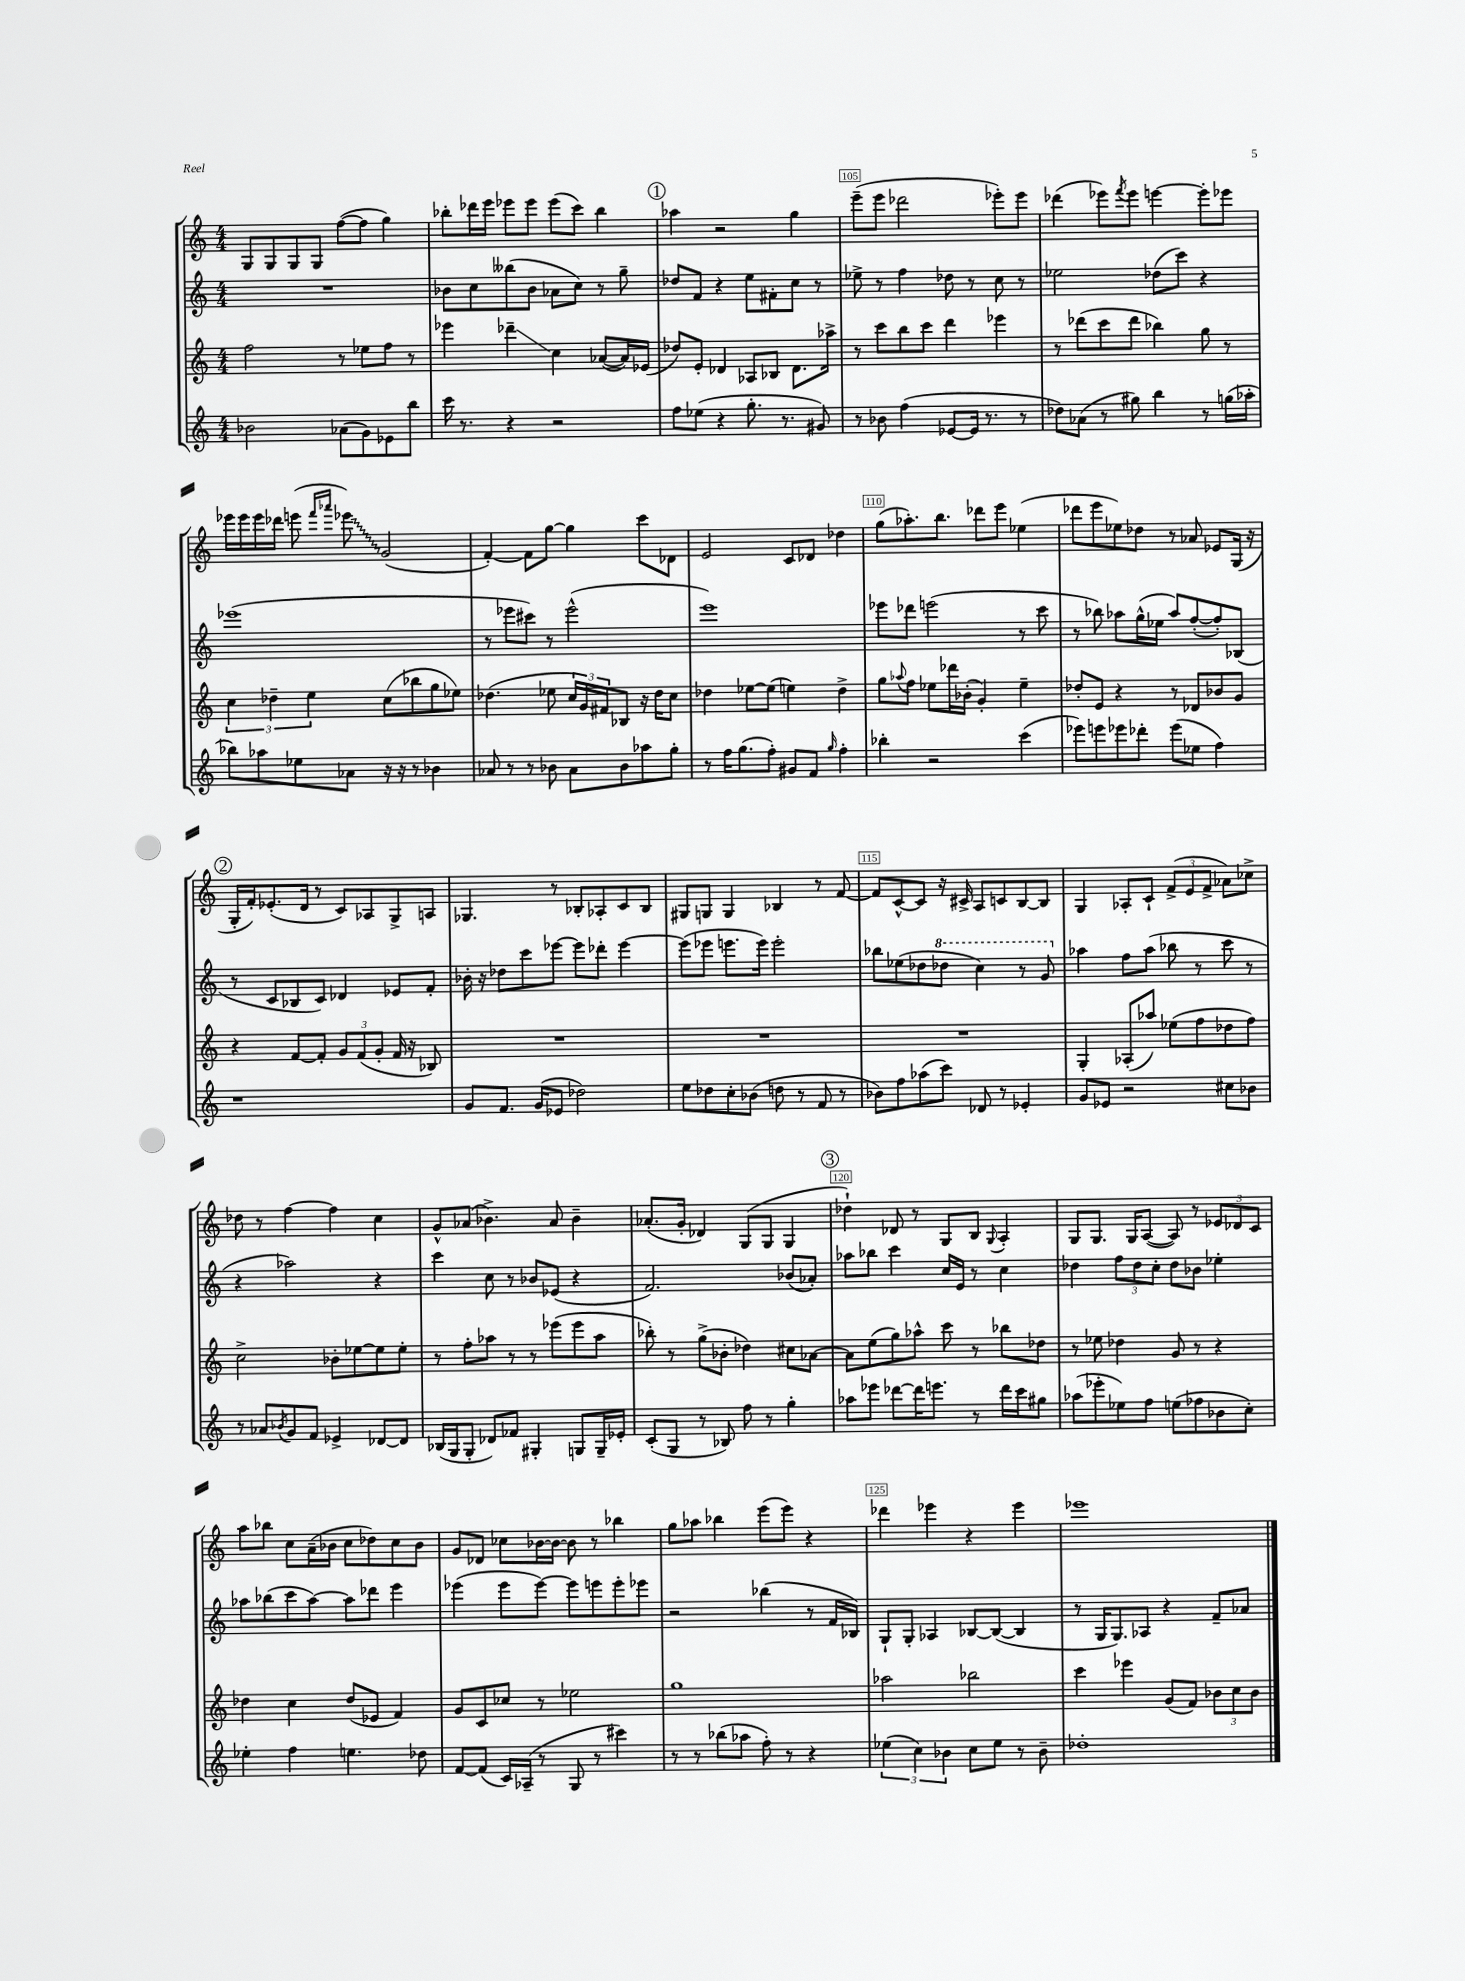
<<
\new StaffGroup <<
\new Staff = "s0" {
    \clef treble \key c \major \numericTimeSignature \time 4/4
    g8 g8 g8 g8 f''8~( f''8 g''4) |
    bes''8-. des'''16 e'''16 ees'''8 ees'''8 ees'''8( c'''8) bes''4 |
    \mark \markup { \circle "1" } aes''4 r2 g''4 |
    e'''8--( e'''8 des'''2 ees'''8-.) ees'''8 |
    des'''4( ees'''8) \acciaccatura { f'''8 } ees'''8 e'''4~ e'''8-. ees'''8 |
    ees'''16 ees'''16 ees'''16 des'''16 e'''8( \grace { f'''16 aes'''16 } \once \override Glissando.style = #'zigzag ees'''8\glissando) g'2( |
    f'4~-.) f'8 g''8~ g''4 c'''8 des'8 |
    e'2 c'8 des'8 des''4 |
    g''8( aes''8.-.) b''8. des'''8 e'''8 ees''4( |
    des'''8 e'''8 ees''8) des''8 r8 aes'8 ees'8 g16( r16 |
    \mark \markup { \circle "2" } g16-. f'16-.) ees'8.-.( d'16 r8 c'8) aes8 g8-> a8 |
    ges4. r8 bes8-. aes8-. c'8 bes8 |
    gis8 g8 g4 bes4 r8 f'8~ |
    f'8 c'8~-^ c'8 r16 cis'16-> a8 c'8 b8~ b8 |
    g4 aes8-. c'8-! \tuplet 3/2 { f'8->( e'8 f'8-> } aes'8) ces''8-> |
    des''8 r8 f''4~ f''4 c''4 |
    g'8-^ aes'8( bes'4.->) aes'8 bes'4-- |
    aes'8.-.( g'16-. des'4) g8( g8 g4 |
    \mark \markup { \circle "3" } des''4-!) des'8 r8 g8 b8 \appoggiatura { g8 } a4-. |
    g8 g8. g16 a8~( a8) r8 \tuplet 3/2 { ees'8 des'8 c'8 } |
    a''8 bes''8 c''8 a'16--( bes'16 c''8 des''8) c''8 bes'8 |
    g'8 des'8 ces''8 bes'16~ bes'16~ bes'8 r8 bes''4 |
    g''8 aes''8 bes''4 e'''8( e'''8) r4 |
    des'''4 ees'''4 r4 ees'''4 |
    ees'''1 \bar "|." |
}
\new Staff = "s1" {
    \clef treble \key c \major \numericTimeSignature \time 4/4
    R1 |
    bes'8 c''8 beses''8( bes'8 aes'8 c''8) r8 g''8-- |
    \mark \markup { \circle "1" } des''8 f'8 r4 e''8 fis'8-. c''8 r8 |
    ees''8-> r8 f''4 des''8 r8 c''8 r8 |
    ees''2 des''8( c'''8) r4 |
    ees'''1( |
    r8 ees'''8 cis'''8) r8 ees'''2-^( |
    e'''1) |
    ees'''8 des'''8 e'''2( r8 c'''8 |
    r8 bes''8) aes''8 g''16-^( ees''16 aes''8) f''8~-.( f''8-.) bes8( |
    \mark \markup { \circle "2" } r8 c'8 bes8 c'8) des'4 ees'8 f'8-. |
    bes'16-. r16 des''8 c'''8 ees'''8~ ees'''8 des'''8-. ees'''4~ |
    ees'''8( ees'''8 e'''8. e'''16) e'''2-. |
    bes''8 ees''8( des''8 \ottava #1 des'''8 c'''4) r8 g''8 \ottava #0 |
    aes''4 f''8 aes''8( bes''8 r8 c'''8 r8 |
    r4 aes''2) r4 |
    c'''4 c''8 r8 bes'8 ees'8( r4 |
    f'2.) bes'8( aes'8-.) |
    \mark \markup { \circle "3" } aes''8 bes''8 c'''4 c''16 e'16 r8 c''4 |
    des''4 \tuplet 3/2 { f''8 des''8 c''8-. } des''8 bes'8 ees''4-. |
    aes''8 bes''8( c'''8 aes''8~) aes''8 des'''8 e'''4 |
    ees'''4( ees'''8 ees'''8~) ees'''8 e'''8 e'''8-. ees'''8 |
    r2 bes''4( r8 f'16 bes16) |
    g8-! g8-. aes4 bes8~ bes8~( bes4 |
    r8 g16 g8.) aes8 r4 f'8-- aes'8 \bar "|." |
}
\new Staff = "s2" {
    \clef treble \key c \major \numericTimeSignature \time 4/4
    f''2 r8 ees''8 f''8 r8 |
    ees'''4 des'''4--\glissando c''4 aes'8~( aes'16) ees'16( |
    \mark \markup { \circle "1" } des''8) e'8-. des'4 aes8 bes8 des'8. aes''16-> |
    r8 c'''8 b''8 c'''8 d'''4 ees'''4 |
    r8 des'''8( c'''8 des'''8 bes''4) g''8 r8 |
    \tuplet 3/2 { c''4 des''4-- e''4 } c''8( bes''8 g''8 ees''8) |
    des''4.( ees''8 \tuplet 3/2 { c''16 g'16) fis'16 } bes8 r16 des''16 c''8 |
    des''4 ees''8~ ees''8( e''4) des''4-> |
    g''8 \appoggiatura { aes''8 } f''8 ees''8 des'''16 bes'16-.( g'4-.) ees''4-- |
    des''8-. e'8 r4 r8 des'8 bes'8 g'8 |
    \mark \markup { \circle "2" } r4 f'8~ f'8-. \tuplet 3/2 { g'8 f'8( g'8-. } f'16 r16 bes8) |
    R1 |
    R1 |
    R1 |
    g4-. aes8-.( aes''8) ees''8( f''8 des''8 f''8) |
    c''2-> bes'8-. ees''8~ ees''8 ees''8-. |
    r8 f''8-. aes''8 r8 r8 ees'''8( ees'''8 aes''8 |
    bes''8-.) r8 g''8->( bes'8-. des''4) cis''8 aes'8~ |
    \mark \markup { \circle "3" } aes'8 e''8( g''8) aes''8-^ c'''8 r8 bes''8 des''8 |
    r8 ees''8 des''4 g'8 r8 r4 |
    des''4 c''4 des''8( ees'8 f'4) |
    g'8 c'8 ces''8 r8 ees''2 |
    g''1 |
    aes''2 bes''2 |
    c'''4 ees'''4 g'8( f'8) \tuplet 3/2 { bes'8 c''8 bes'8 } \bar "|." |
}
\new Staff = "s3" {
    \clef treble \key c \major \numericTimeSignature \time 4/4
    bes'2 aes'8( g'8) ees'8 b''8 |
    c'''16 r8. r4 r2 |
    \mark \markup { \circle "1" } f''8 ees''8( r4 g''8.-. r8. gis'8) |
    r8 bes'8 f''4( ees'8~ ees'16 r8. r8 |
    des''8) aes'8( r8 gis''8) b''4 r8 g''16( aes''16-. |
    bes''8) aes''8 ees''8 aes'8 r16 r16 r8 bes'4 |
    aes'8 r8 r8 bes'8 aes'8 bes'8 aes''8 g''8-. |
    r8 f''16 g''8.( f''8-.) gis'8 f'8 \grace { g''16 } f''4-. |
    bes''4-. r2 c'''4( |
    ees'''8) e'''8 ees'''8 des'''8-. ees'''8( ees''8 f''4) |
    \mark \markup { \circle "2" } r1 |
    g'8 f'8. g'16( ees'8 des''2) |
    e''8 des''8 c''8-. bes'8( d''8 r8 f'8 r8 |
    bes'8) f''8 aes''8( c'''8) des'8 r8 ees'4-. |
    g'8 ees'8 r2 cis''8 bes'8 |
    r8 aes'8 \acciaccatura { bes'8 } g'8 f'8 ees'4-> des'8~ des'8 |
    bes16( g16 g8-. des'8) fes'8 gis4-. g8 g16-- ees'16-. |
    c'8-.( g8 r8 bes8) f''8 r8 g''4-. |
    \mark \markup { \circle "3" } aes''8 ees'''8 des'''8~ des'''16 e'''8. r8 des'''16 c'''16 gis''8 |
    aes''8( ees'''8-. ees''8) f''8 e''8( fes''8 bes'8 c''8-.) |
    ees''4-. f''4 e''4. des''8 |
    f'8~ f'8( c'16) aes16--( r8 g8 r8 cis'''4) |
    r8 r8 bes''8( aes''8 f''8-.) r8 r4 |
    \tuplet 3/2 { ees''4( c''4) bes'4 } c''8 ees''8 r8 bes'8-- |
    des''1-. \bar "|." |
}
>>
>>
\layout { \context { \Score currentBarNumber = #102 \override BarNumber.break-visibility = ##(#f #t #t) barNumberVisibility = #(every-nth-bar-number-visible 5) \override BarNumber.stencil = #(make-stencil-boxer 0.1 0.3 ly:text-interface::print) } }
